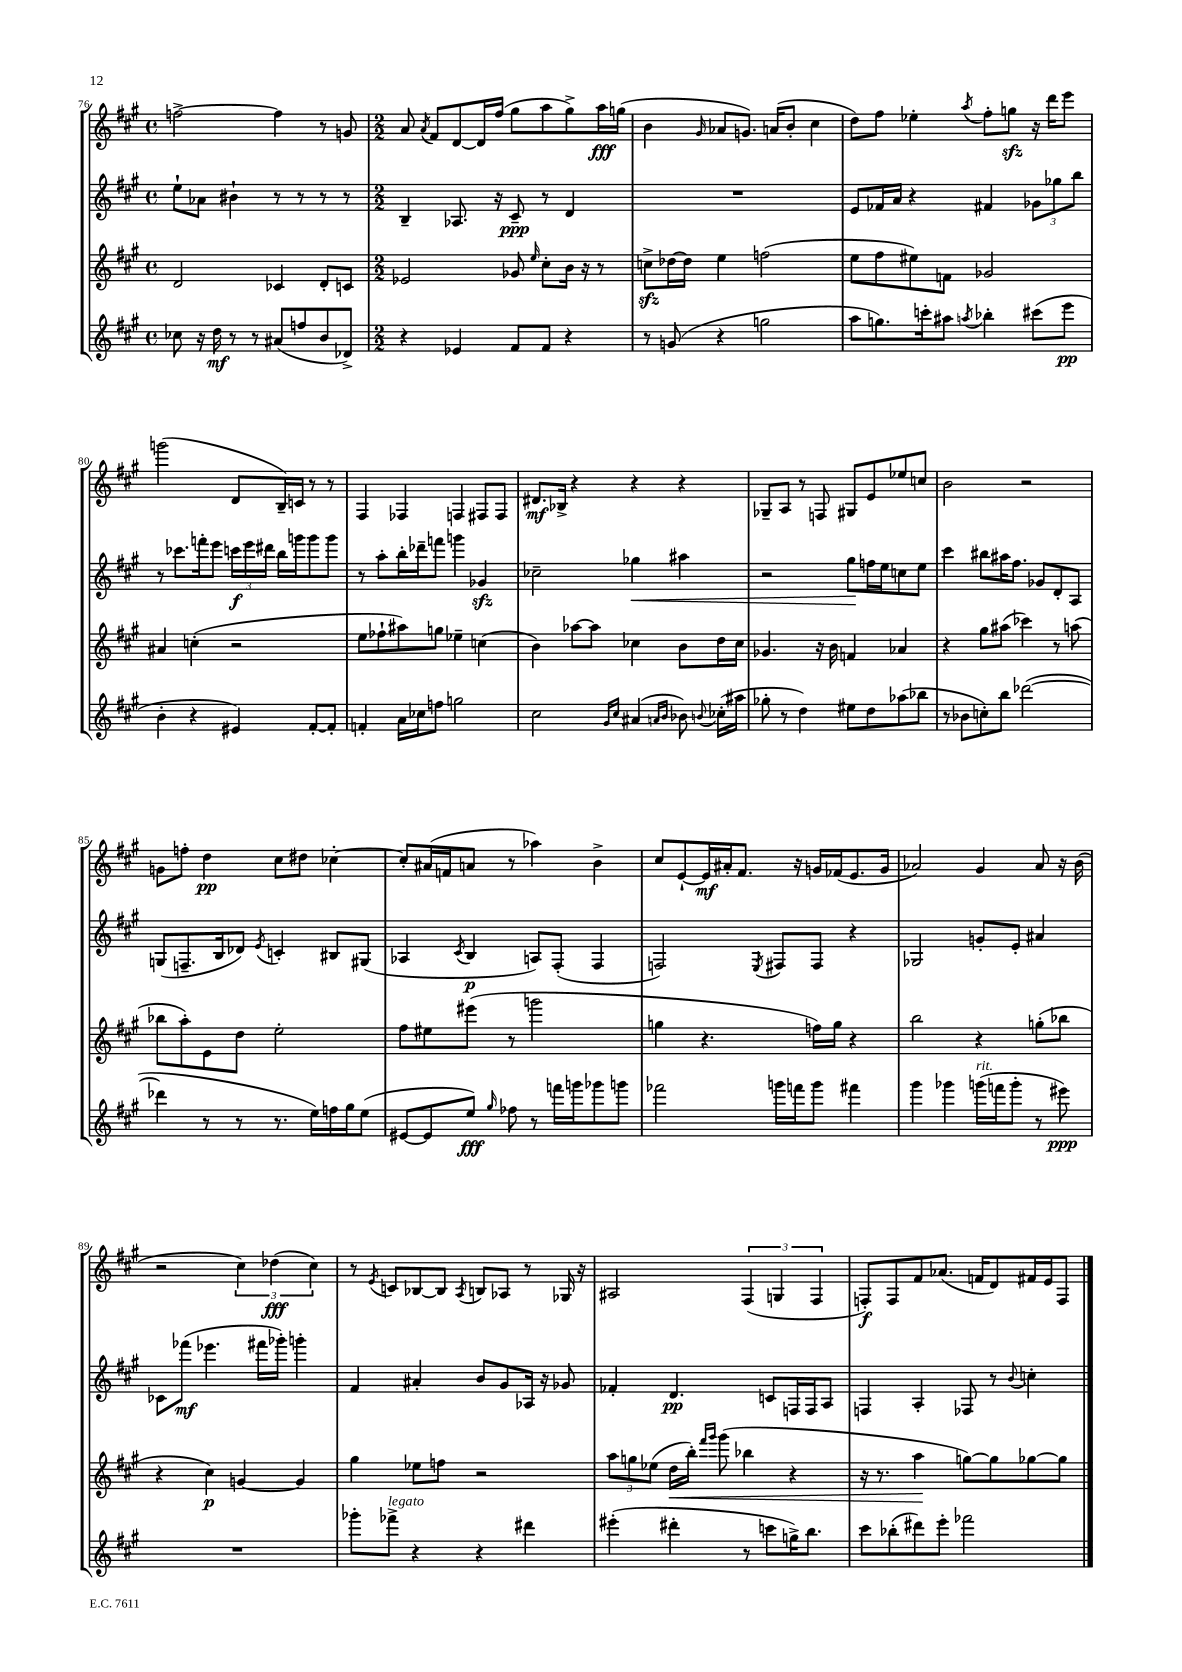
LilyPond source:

<<
\new StaffGroup <<
\new Staff = "s0" {
    \clef treble \key a \major \defaultTimeSignature \time 4/4
    \autoBeamOff f''2~-> f''4 r8 g'8 |
    \numericTimeSignature \time 2/2 a'8 \acciaccatura { a'8 } fis'8[ d'8~ d'16 fis''16]( gis''8[ a''8 gis''8->) a''16\fff g''16]( |
    b'4 \grace { gis'16 } aes'8[ g'8.]) a'16[( b'8]-. cis''4 |
    d''8[) fis''8] ees''4-. \acciaccatura { a''8 } fis''8[-. g''8]\sfz r16 d'''16[ e'''8] |
    g'''2( d'8[ b16--) c'16] r8 r8 |
    fis4 fes4 f4 fis8[ fis8] |
    dis'8.[\mf bes16]-> r4 r4 r4 |
    ges8[-- a8] r8 f8 gis8[ e'8 ees''8 c''8] |
    b'2 r2 |
    g'8[ f''8]-. d''4\pp cis''8[ dis''8] ces''4~-. |
    ces''8[-. ais'16( f'16 a'8] r8 aes''4) b'4-> |
    cis''8[ e'8~-! e'16\mf ais'16-. fis'8.] r16 g'16[ fes'16( e'8. g'16] |
    aes'2) gis'4 aes'8 r16 b'16( |
    r2 \tuplet 3/2 { cis''4) des''4\fff( cis''4) } |
    r8 \acciaccatura { e'8 } c'8[ bes8~ bes8] \acciaccatura { a8 } b8[ aes8] r8 ges16 r16 |
    ais2 \tuplet 3/2 { fis4( g4 fis4 } |
    f8[-.\f) f8 fis'8 aes'8.]( f'16[ d'8) fis'16 e'16 f8] \bar "|." |
}
\new Staff = "s1" {
    \clef treble \key a \major \defaultTimeSignature \time 4/4
    \autoBeamOff e''8[-! aes'8] bis'4-! r8 r8 r8 r8 |
    \numericTimeSignature \time 2/2 b4-- aes8. r16 cis'8--\ppp r8 d'4 |
    R1 |
    e'8[ fes'16 a'16] r4 fis'4 \tuplet 3/2 { ges'8[ ges''8 b''8] } |
    r8 ces'''8.[ f'''16-. e'''8] \tuplet 3/2 { c'''16[\f e'''16 dis'''16] } b''16[ g'''16 g'''8 g'''8] |
    r8 a''8[-. b''16-. des'''16-- f'''8] g'''4 ges'4\sfz |
    ces''2-- ges''4\< ais''4 |
    r2 gis''8[\! f''16 e''16 c''8 e''8] |
    cis'''4 bis''8[ ais''16 fis''8.] ges'8[ d'8-. a8] |
    g8[( f8.-- b16 des'8]) \acciaccatura { e'8 } c'4-. bis8[ gis8]( |
    aes4 \acciaccatura { cis'8 } b4\p a8[) fis8]-.( fis4 |
    f2) \acciaccatura { e8 } fis8[ fis8] r4 |
    ges2 g'8[-. e'8]-. ais'4 |
    ces'8[ fes'''8]\mf( ees'''4. fis'''16[ ges'''16]-.) g'''4-. |
    fis'4 ais'4-. b'8[ gis'8 aes16] r16 ges'8 |
    fes'4-. d'4.\pp c'8[ f16 f16 a8] |
    f4 a4-. fes8 r8 \appoggiatura { b'8 } c''4-. \bar "|." |
}
\new Staff = "s2" {
    \clef treble \key a \major \defaultTimeSignature \time 4/4
    \autoBeamOff d'2 ces'4 d'8[-. c'8] |
    \numericTimeSignature \time 2/2 ees'2 ges'8 \grace { e''16 } cis''8[-. b'16] r16 r8 |
    c''8[->\sfz des''16~ des''16] e''4 f''2( |
    e''8[ fis''8 eis''8) f'8] ges'2 |
    ais'4 c''4-.( r2 |
    e''8[ fes''8-! ais''8) g''8] ees''4-- c''4( |
    b'4) aes''8[~ aes''8] ces''4 b'8[ d''16 ces''16] |
    ges'4. r16 b'16 f'4 aes'4 |
    r4 gis''8[ ais''8]( ces'''4) r8 a''8( |
    bes''8[ a''8-.) e'8 d''8] e''2-. |
    fis''8[ eis''8 eis'''8]( r8 g'''2 |
    g''4 r4. f''16[) g''16] r4 |
    b''2 r4 g''8[-.( bes''8] |
    r4 cis''4\p) g'4~ g'4 |
    gis''4 ees''8[ f''8] r2 |
    \tuplet 3/2 { a''8[ g''8 ees''8]( } d''16[\< b''16]-.) \grace { fis'''16[ gis'''16] } gis'''8( bes''4 r4 |
    r16 r8. a''4\! g''8[~) g''8 ges''8~ ges''8] \bar "|." |
}
\new Staff = "s3" {
    \clef treble \key a \major \defaultTimeSignature \time 4/4
    \autoBeamOff ces''8 r16 d''16\mf r8 r8 ais'8[( f''8 b'8 des'8]->) |
    \numericTimeSignature \time 2/2 r4 ees'4 fis'8[ fis'8] r4 |
    r8 g'8( r4 g''2 |
    a''8[ g''8.) c'''16-. ais''8] \acciaccatura { a''8 } bes''4-. cis'''8[( e'''8]\pp |
    b'4-. r4 eis'4) fis'8[~-. fis'8]-. |
    f'4-. a'16[ ces''16 f''8] g''2 |
    cis''2 \grace { gis'16[ cis''16] } ais'4( \grace { a'16[ b'16] } bes'8) \appoggiatura { b'8 } ces''16[-.( ais''16] |
    ges''8-. r8 d''4) eis''8[ d''8 aes''8( bes''8] |
    r8 bes'8[ c''8-.) b''8] des'''2~( |
    des'''4 r8 r8 r8. e''16[) f''16 gis''16 e''8]( |
    eis'8[~ eis'8 e''8]\fff) \grace { gis''16 } fes''8 r8 f'''16[ g'''16 ges'''8 g'''8] |
    fes'''2 g'''16[ f'''16 g'''8] fis'''4 |
    gis'''4 ges'''4 g'''16[^\markup { \italic "rit." }( f'''16 g'''8]-. r8 eis'''8\ppp) |
    R1 |
    ges'''8[-. fes'''8]->^\markup { \italic "legato" } r4 r4 dis'''4 |
    eis'''4-.( dis'''4-. r8 c'''8[ g''16->) b''8.] |
    cis'''8[ bes''8-.( dis'''8) e'''8]-. fes'''2 \bar "|." |
}
>>
>>
\layout { \context { \Score currentBarNumber = #76 } }
